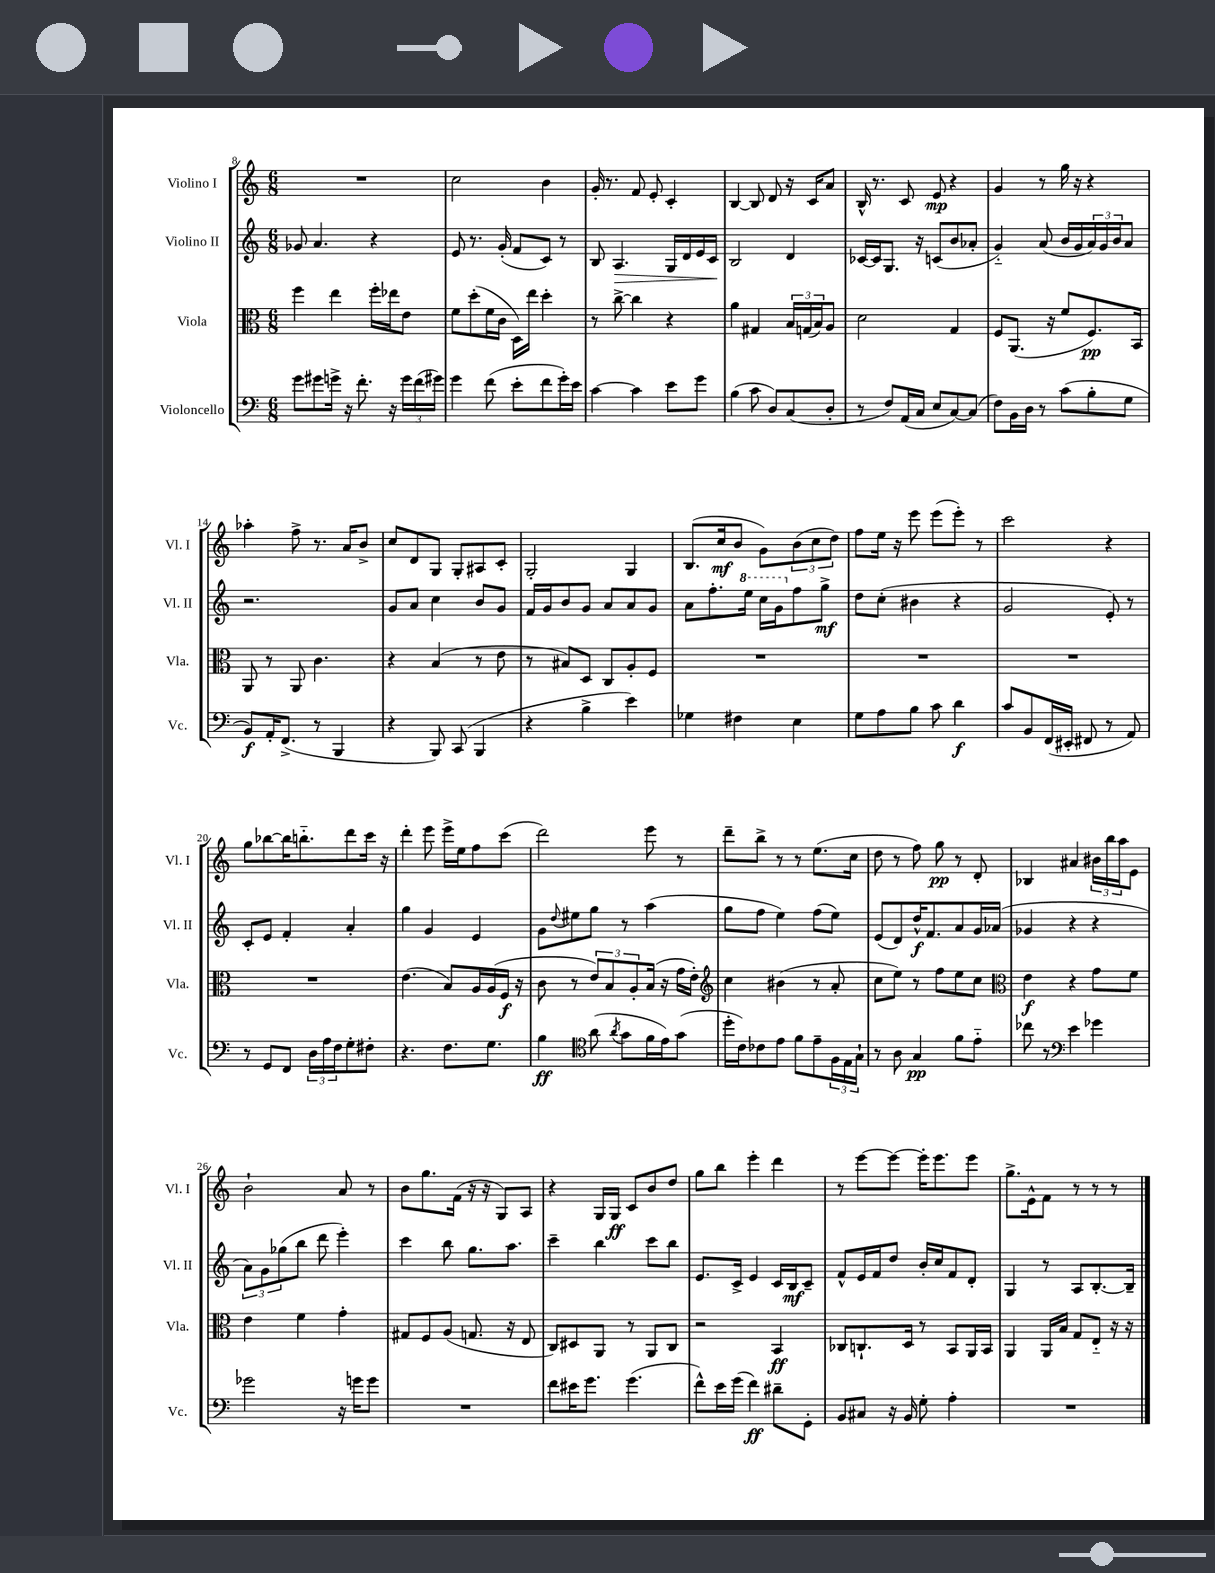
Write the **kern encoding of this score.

**kern	**kern	**kern	**kern
*staff4	*staff3	*staff2	*staff1
*clefF4	*clefC3	*clefG2	*clefG2
*k[]	*k[]	*k[]	*k[]
*M6/8	*M6/8	*M6/8	*M6/8
8g	4ff	8g-	2.r
8g#	.	4.a	.
16g^	4ee	.	.
16r	.	.	.
8.f'	.	.	.
.	16ff'	4r	.
16r	16ee-	.	.
24g	8e	.	.
(24f	.	.	.
24g#)	.	.	.
=	=	=	=
4g	8f	8e	2cc
.	(8dd'	8.r	.
(8f	16f	.	.
.	16c	(16g'	.
8e'	16D)	8f	.
.	16ee	.	.
8f	4dd'	8c)	4b
16g')	.	8r	.
16e	.	.	.
=	=	=	=
[4c	8r	8B	16g'
.	.	.	8.r
.	[8cc^	4.A	.
4c]	4cc]	.	8f
.	.	.	8e'
8e	4r	16G	4c'
.	.	16d	.
8g	.	16e	.
.	.	16c	.
=	=	=	=
(4B	4a	2B	[4B
8c	4G#	.	8B]
8D)	.	.	8d
(8C	24B	4d	16r
.	(24G	.	.
.	.	.	16c
.	24B)	.	.
8D'	8A	.	8a
=	=	=	=
8r	2d	[16c-	16B^^
.	.	16c-]	8.r
8F)	.	8.G	.
(16AA	.	.	8c
16C	.	16r	.
8E	.	(8c	8e
[8C)	4G	8b	4r
(8C]	.	8a-'	.
=	=	=	=
8F)	8F	4g'~)	4g
16BB	(8.AA	.	.
16D	.	.	.
8r	.	(8a	8r
.	16r	.	.
(8c	8f	16b	16gg
.	.	16g	16r
8B'	8.F)	24a)	4r
.	.	24g	.
.	.	24b	.
8G	.	8a	.
.	16BB	.	.
=	=	=	=
8BB)	8AA	2.r	4aa-'
16AA'	8r	.	.
(8.FF^	.	.	.
.	8AA	.	8ff^
8r	4.c	.	8.r
4BBB	.	.	.
.	.	.	16a
.	.	.	8b^
=	=	=	=
4r	4r	8g	8cc
.	.	8a	8d
8BBB)	(4B	4cc	8G
(8CC	.	.	8G'
4BBB	8r	8b	8A#
.	8e	8g	8c'
=	=	=	=
4r	8r	16f	2G'
.	.	16g	.
.	8B#)	8b	.
4B^	8D	8g	.
.	8C	8a	.
4e)	8A'	8a	4G
.	8F	8g	.
=	=	=	=
4G-	2.r	8a	(8.B
.	.	8.ff'	.
.	.	.	16cc
4F#	.	.	8b
.	.	16eee	.
.	.	16ccc	8g)
.	.	16gg	.
4E	.	8ff	(12b
.	.	.	12cc
.	.	8gg^	.
.	.	.	12dd)
=	=	=	=
8G	2.r	8dd	8ff
8A	.	(8cc'	16ee
.	.	.	16r
8B	.	4b#	8eee
8c	.	.	(8eee
4d	.	4r	8eee')
.	.	.	8r
=	=	=	=
8c	2.r	2g	2ccc
8BB	.	.	.
(16FF	.	.	.
16EE#'	.	.	.
8FF#	.	.	.
8r	.	8e')	4r
8AA)	.	8r	.
=	=	=	=
8r	2.r	8c'	8gg
8GG	.	8e	[8bb-
8FF	.	4f'	16bb-]
.	.	.	8.bb'~
24D	.	.	.
24A	.	.	.
24F	.	.	.
8G'	.	4a'	8ddd
8F#'	.	.	16ccc
.	.	.	16r
=	=	=	=
4.r	(4.e	4gg	4ddd'
.	.	4g	8eee
8.F	8B)	.	16eee^
.	.	.	16ee
.	16A	4e	8ff
8.G	(16A	.	.
.	16F	.	(8ccc
.	16r	.	.
=	=	=	=
4B	8c	8g	2ddd)
.	.	8qqdd	.
.	8r	8ee#	.
*clefC4	*	*	*
(8a	12e)	8gg	.
.	12B	.	.
8qa	.	.	.
8g	.	8r	.
.	12A'	.	.
16f	(16B	(4aa	8eee
16e)	16r	.	.
(8g	16g	.	8r
.	16e')	.	.
=	=	=	=
*	*clefG2	*	*
16dd'	4cc	8gg	8ddd~
16c)	.	.	.
8c-	.	8ff	8bb^
8e	(4b#	4ee)	8r
8f	.	.	8r
8e~	8r	(8ff	(8.ee
24F	8a'	8ee)	.
24E	.	.	.
.	.	.	16cc
24G`	.	.	.
=	=	=	=
8r	8cc	(8e	8dd
8A	8ee)	8d)	8r
4G	8r	16dd^^	8ff)
.	.	8.f	.
.	8ff	.	8gg
8f	8ee	8a	8r
8e'~	8cc	16g	8d'
.	.	(16a-	.
=	=	=	=
*	*clefC3	*	*
8cc-	4e	4g-	4B-
8r	.	.	.
*clefF4	*	*	*
4e	4r	4r	4a#
4g-	8g	4r	24b#
.	.	.	24bb
.	.	.	24aa
.	8f	.	8e
=	=	=	=
2g-	4e	12a)	2b`
.	.	12g	.
.	.	(12gg-	.
.	4f	8bb	.
.	.	8ddd	.
16r	4g'	4eee')	8a
16g	.	.	.
8g	.	.	8r
=	=	=	=
2.r	8G#	4ccc	8b
.	8F	.	8.gg
.	(8A	8bb	.
.	.	.	(16f
.	8.G	8.gg	16r
.	.	.	16r
.	.	.	8G)
.	16r	8.aa	.
.	8E	.	8A
=	=	=	=
8f	8C)	4ccc~	4r
16e#	8D#	.	.
8.g	.	.	.
.	8AA	4bb	16G
.	.	.	16G
(4.g	8r	.	8c
.	8AA	8ccc	8b
.	8C	8bb	8dd
=	=	=	=
8f^^)	2r	8.e	8gg
16e	.	.	8bb
(16g	.	16c^	.
4f)	.	4e	4eee'
8d#~	4BB	16c	4ddd
.	.	16B	.
8GG'	.	8c~	.
=	=	=	=
8BB	8C-	8f^^	8r
8C#	8.C`	16e	[8eee
.	.	16f	.
16r	.	8dd	8eee_
16BB	16D	.	.
8G'	8r	16b'	16eee']
.	.	16cc	8.eee
4A'	8BB	8f	.
.	16AA	8d'	8eee
.	16BB	.	.
=	=	=	=
2.r	4AA	4G	8.gg^
.	.	.	16e^^
.	16AA	8r	8f
.	16B	.	.
.	8G	8A	8r
.	8E'~	[8.B'	8r
.	16r	.	8r
.	16r	16B~]	.
==	==	==	==
*-	*-	*-	*-
